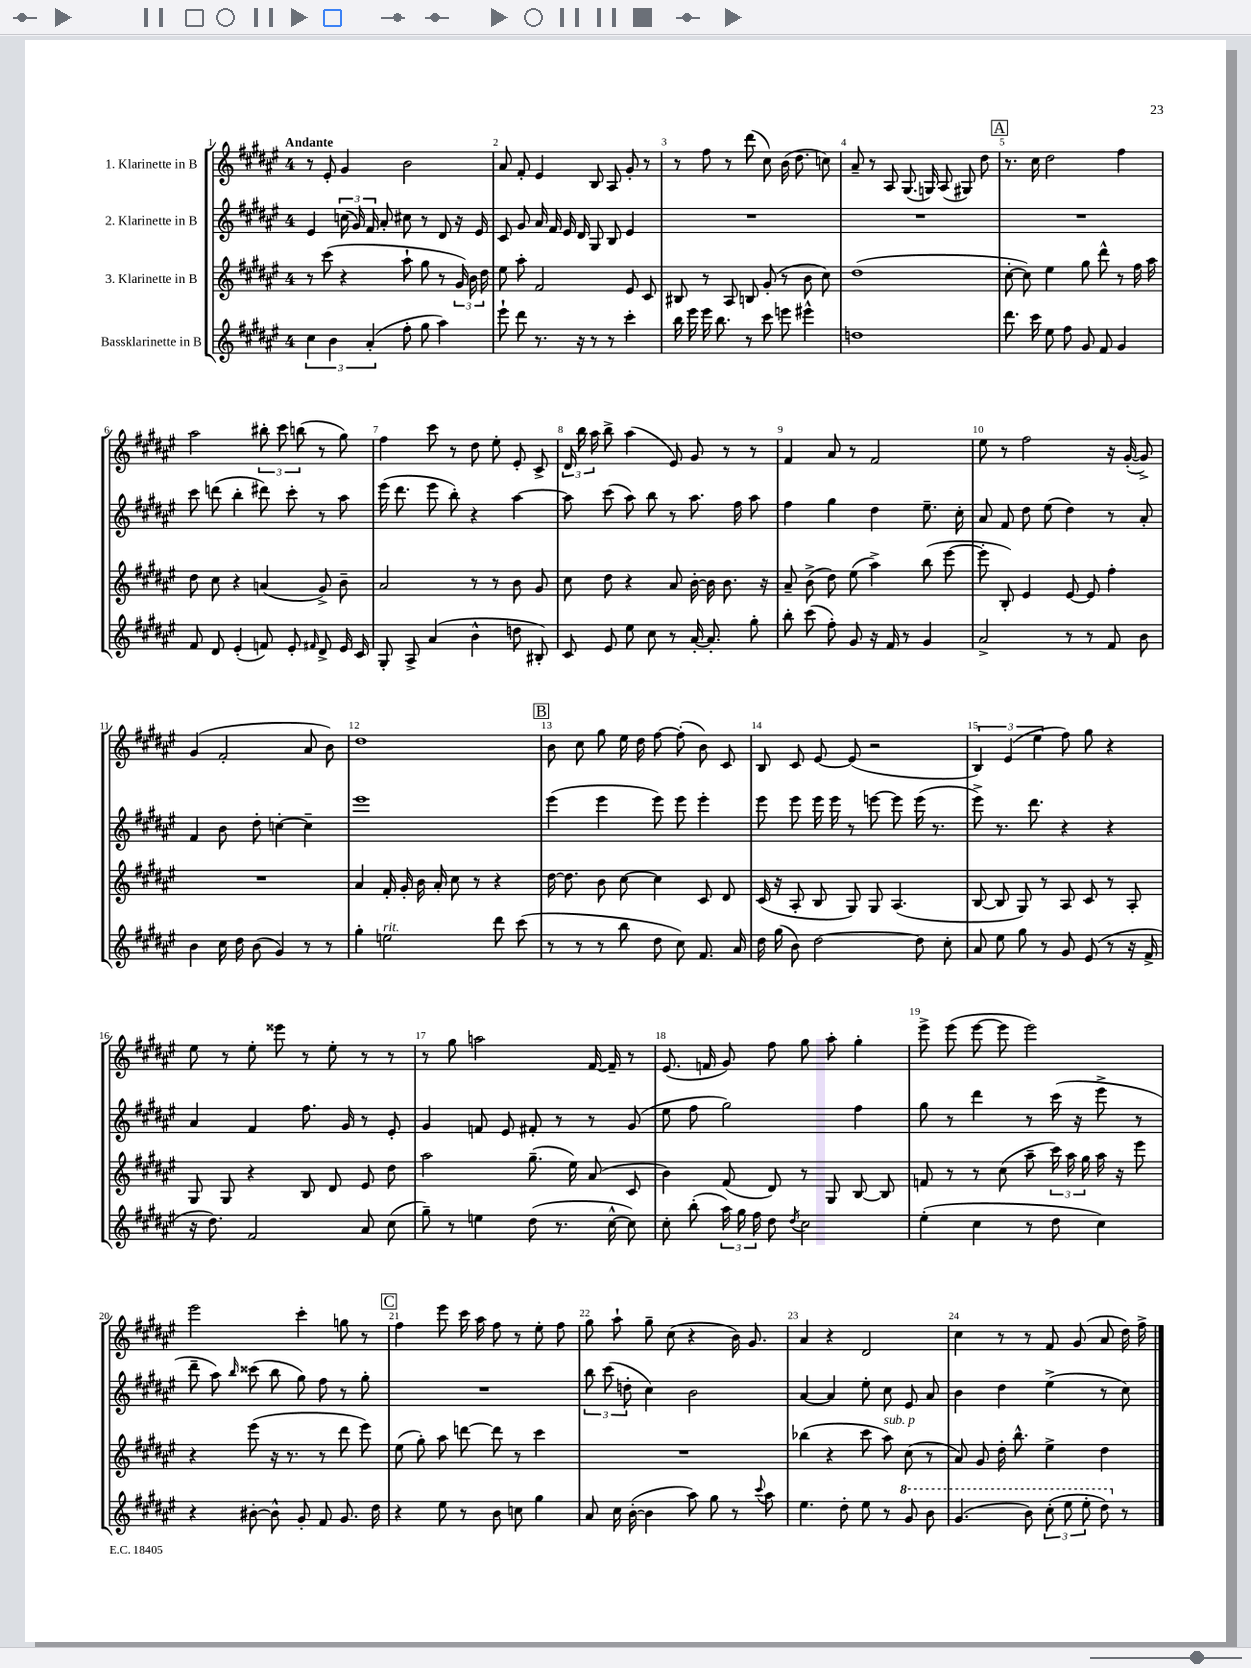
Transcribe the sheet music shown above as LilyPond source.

<<
\new StaffGroup <<
\new Staff = "s0" \with { instrumentName = "1. Klarinette in B" } {
    \clef treble \key fis \major \once \override Staff.TimeSignature.style = #'single-digit \time 4/4 \tempo "Andante"
    \autoBeamOff r8 eis'8-. gis'4 b'2 |
    ais'8 fis'8-. eis'4 b8 ais8 gis'8-. r8 |
    r8 fis''8 r8 dis'''8( cis''8) b'16( dis''8. c''8) |
    ais'8-- r8 ais8 gis8.( g16) ais8( gis8) dis''8 |
    \mark \markup { \box "A" } r8. cis''16 dis''2 fis''4 |
    ais''2 \tuplet 3/2 { bis''8-. cis'''8 b''8( } r8 gis''8) |
    fis''4 cis'''8 r8 dis''8 eis''8-. eis'8-. cis'8-> |
    \tuplet 3/2 { dis'16 b''16 ais''16 } b''8-> ais''4( eis'8) gis'8 r8 r8 |
    fis'4 ais'8 r8 fis'2 |
    eis''8 r8 fis''2 r16 gis'16~-.( gis'8->) |
    gis'4( fis'2-. ais'8 b'8) |
    dis''1 |
    \mark \markup { \box "B" } b'8 cis''8 gis''8 eis''16 dis''16 fis''8~ fis''8-.( b'8) cis'8 |
    b8 cis'8 eis'8~ eis'8( r2 |
    \tuplet 3/2 { b4) eis'4( eis''4 } fis''8) gis''8 r4 |
    eis''8 r8 eis''8-. eisis'''8 r8 eis''8-. r8 r8 |
    r8 gis''8 a''2 fis'16~ fis'16-- r8 |
    eis'8.( f'16 gis'8) fis''8 gis''8 ais''8-. gis''4-. |
    eis'''8-> eis'''8( eis'''8~ eis'''8 eis'''2) |
    eis'''2 cis'''4-. g''8 r8 |
    \mark \markup { \box "C" } fis''4 eis'''8 cis'''16 ais''16 fis''8 r8 eis''8-. fis''8 |
    gis''8 ais''8-! gis''8-- cis''8( r4 b'16) gis'8. |
    ais'4 r4 dis'2 |
    cis''4 r8 r8 fis'8 gis'8( ais'8 dis''16) fis''16-> \bar "|." |
}
\new Staff = "s1" \with { instrumentName = "2. Klarinette in B" } {
    \clef treble \key fis \major \once \override Staff.TimeSignature.style = #'single-digit \time 4/4
    \autoBeamOff eis'4 \tuplet 3/2 { c''16( gis'16) fis'16 } ais'8-. cis''8 r8 dis'8 r16 eis'16 |
    cis'8 gis'8 ais'16 fis'16 eis'16 dis'16 gis8 b8 eis'4 |
    R1 |
    R1 |
    \mark \markup { \box "A" } R1 |
    cis'''8 d'''8( b''4-. dis'''8) cis'''8-. r8 ais''8 |
    eis'''16( dis'''8. eis'''8 b''8-.) r4 ais''4~ |
    ais''8 cis'''8( ais''8) b''8 r8 ais''8. fis''16 ais''8 |
    fis''4 gis''4 dis''4 eis''8.-- cis''16-. |
    ais'8 fis'8 dis''8 eis''8( dis''4) r8 ais'8-. |
    fis'4 b'8 dis''8-. c''4~-. c''4-- |
    eis'''1 |
    \mark \markup { \box "B" } eis'''4( eis'''4 eis'''8) eis'''8 eis'''4-. |
    eis'''8 eis'''8 eis'''16 eis'''16 r8 e'''8~ e'''8 e'''16( r8. |
    eis'''8->) r8. dis'''8. r4 r4 |
    ais'4 fis'4 fis''8. gis'16 r8 eis'8-. |
    gis'4 f'8 eis'8 fis'8-. r8 r8 gis'8( |
    eis''8 fis''8 gis''2) fis''4 |
    gis''8 r8 dis'''4 r8 cis'''16( r16 eis'''8-> r8 |
    dis'''8-- ais''8) \grace { b''16 } cisis'''8( b''8 gis''8) fis''8 r8 gis''8-. |
    \mark \markup { \box "C" } R1 |
    \tuplet 3/2 { b''8 cis'''8( d''8-. } cis''4) b'2 |
    ais'4~ ais'4 eis''8-. cis''8 eis'8 ais'8 |
    b'4 dis''4 eis''4->( r8 cis''8) \bar "|." |
}
\new Staff = "s2" \with { instrumentName = "3. Klarinette in B" } {
    \clef treble \key fis \major \once \override Staff.TimeSignature.style = #'single-digit \time 4/4
    \autoBeamOff r8 cis'''8( r4 ais''8-! gis''8 r8 \tuplet 3/2 { gis'16) b'16 dis''16 } |
    eis''8 ais''8-. fis'2 eis'8 cis'8 |
    bis8 r8 ais8 b8 gis'8-.( r8 b'8 cis''8) |
    dis''1( |
    \mark \markup { \box "A" } cis''8~-. cis''8) eis''4 gis''8 dis'''8-^ r8 fis''16 ais''16 |
    dis''8 cis''8 r4 a'4( gis'8->) b'8-- |
    ais'2 r8 r8 b'8 gis'8 |
    cis''8 dis''8 r4 ais'8 b'16~-. b'16 b'8. r16 |
    ais'8-- b'8->( dis''8) eis''8( ais''4->) b''8( eis'''8~ |
    eis'''8-. b8-.) eis'4 eis'8~ eis'8 fis''4-. |
    R1 |
    ais'4 fis'16-. gis'16-. b'16 ais'16-. cis''8 r8 r4 |
    \mark \markup { \box "B" } dis''16~ dis''8. b'8 cis''8~ cis''4 cis'8 dis'8 |
    cis'16( r16 ais8-. b8 gis8) gis8 ais4.( |
    b8~ b8 gis8) r8 ais8 cis'8 r8 ais8-. |
    gis8 gis8 r4 b8 dis'8 eis'8 dis''8 |
    ais''2 gis''8.--( eis''16) ais'8( cis'8 |
    b'4) fis'8( dis'8) r8 gis8 b8~ b8 |
    f'8 r8 r8 cis''8( ais''8-- \tuplet 3/2 { cis'''16) ais''16 gis''16 } ais''16 r16 eis'''8 |
    r4 eis'''8( r16 r8. r8 dis'''8 eis'''8) |
    \mark \markup { \box "C" } eis''8( gis''8-.) ais''8 d'''8~ d'''8 r8 cis'''4 |
    R1 |
    bes''4( r4 cis'''8 ais''8^\markup { \italic "sub. p" }) cis''8( r8 |
    ais'8) gis'8 dis''16-. b''8.-^ eis''4-> dis''4 \bar "|." |
}
\new Staff = "s3" \with { instrumentName = "Bassklarinette in B" } {
    \clef treble \key fis \major \once \override Staff.TimeSignature.style = #'single-digit \time 4/4
    \autoBeamOff \tuplet 3/2 { cis''4 b'4 ais'4-.( } fis''8-. gis''8 ais''4) |
    eis'''8-! dis'''8 r8. r16 r8 r8 cis'''4-. |
    b''16 eis'''16 eis'''16 b''8. r8 cis'''8 e'''8 eis'''4-^ |
    d''1 |
    \mark \markup { \box "A" } dis'''8. cis'''16 eis''8 fis''8 gis'8 fis'8 gis'4 |
    fis'8 dis'8 eis'4-.( f'8) eis'8-. \grace { fis'16 } dis'8-> eis'16 cis'16 |
    gis8-. ais8-> ais'4( b'4-^ d''8 bis8-.) |
    cis'8 eis'8 eis''8 cis''8 r8 ais'16~-. ais'8.-. gis''8-. |
    b''8-. cis'''8( fis''8-.) gis'8 r16 fis'16 r8 gis'4 |
    ais'2-> r8 r8 fis'8 b'8 |
    b'4 cis''16 dis''16 b'8( gis'4) r8 r8 |
    gis''4-. e''2^\markup { \italic "rit." } dis'''8 cis'''8( |
    \mark \markup { \box "B" } r8 r8 r8 b''8 dis''8 cis''8) fis'8. ais'16 |
    dis''16 gis''16( b'8) dis''2~ dis''8 cis''8-. |
    ais'8 eis''8 gis''8 r8 gis'8 eis'8( r8 r16 fis'16-> |
    r16 dis''8.) fis'2 ais'8 cis''8( |
    gis''8--) r8 e''4 dis''8( r8. cis''16~-^ cis''8) |
    cis''8-. b''8-.( \tuplet 3/2 { ais''16) gis''16 fis''16 } dis''8 \acciaccatura { dis''8 } cis''2 |
    eis''4-.( cis''4 r8 dis''8 cis''4) |
    r4 bis'8~-. bis'8-^ gis'8-. fis'8 gis'8. dis''16 |
    \mark \markup { \box "C" } r4 eis''8 r8 b'8 c''8 gis''4 |
    ais'8 cis''16 b'16~-.( b'4 ais''8) gis''8 r8 \appoggiatura { cis'''8 } ais''8 |
    eis''4. dis''8-. eis''8 r8 \ottava #1 gis''8 b''8 |
    gis''4.( b''8) \tuplet 3/2 { cis'''8-.( eis'''8 eis'''8-. } dis'''8) \ottava #0 r8 \bar "|." |
}
>>
>>
\layout { \context { \Score \override BarNumber.break-visibility = ##(#f #t #t) barNumberVisibility = #all-bar-numbers-visible } }
